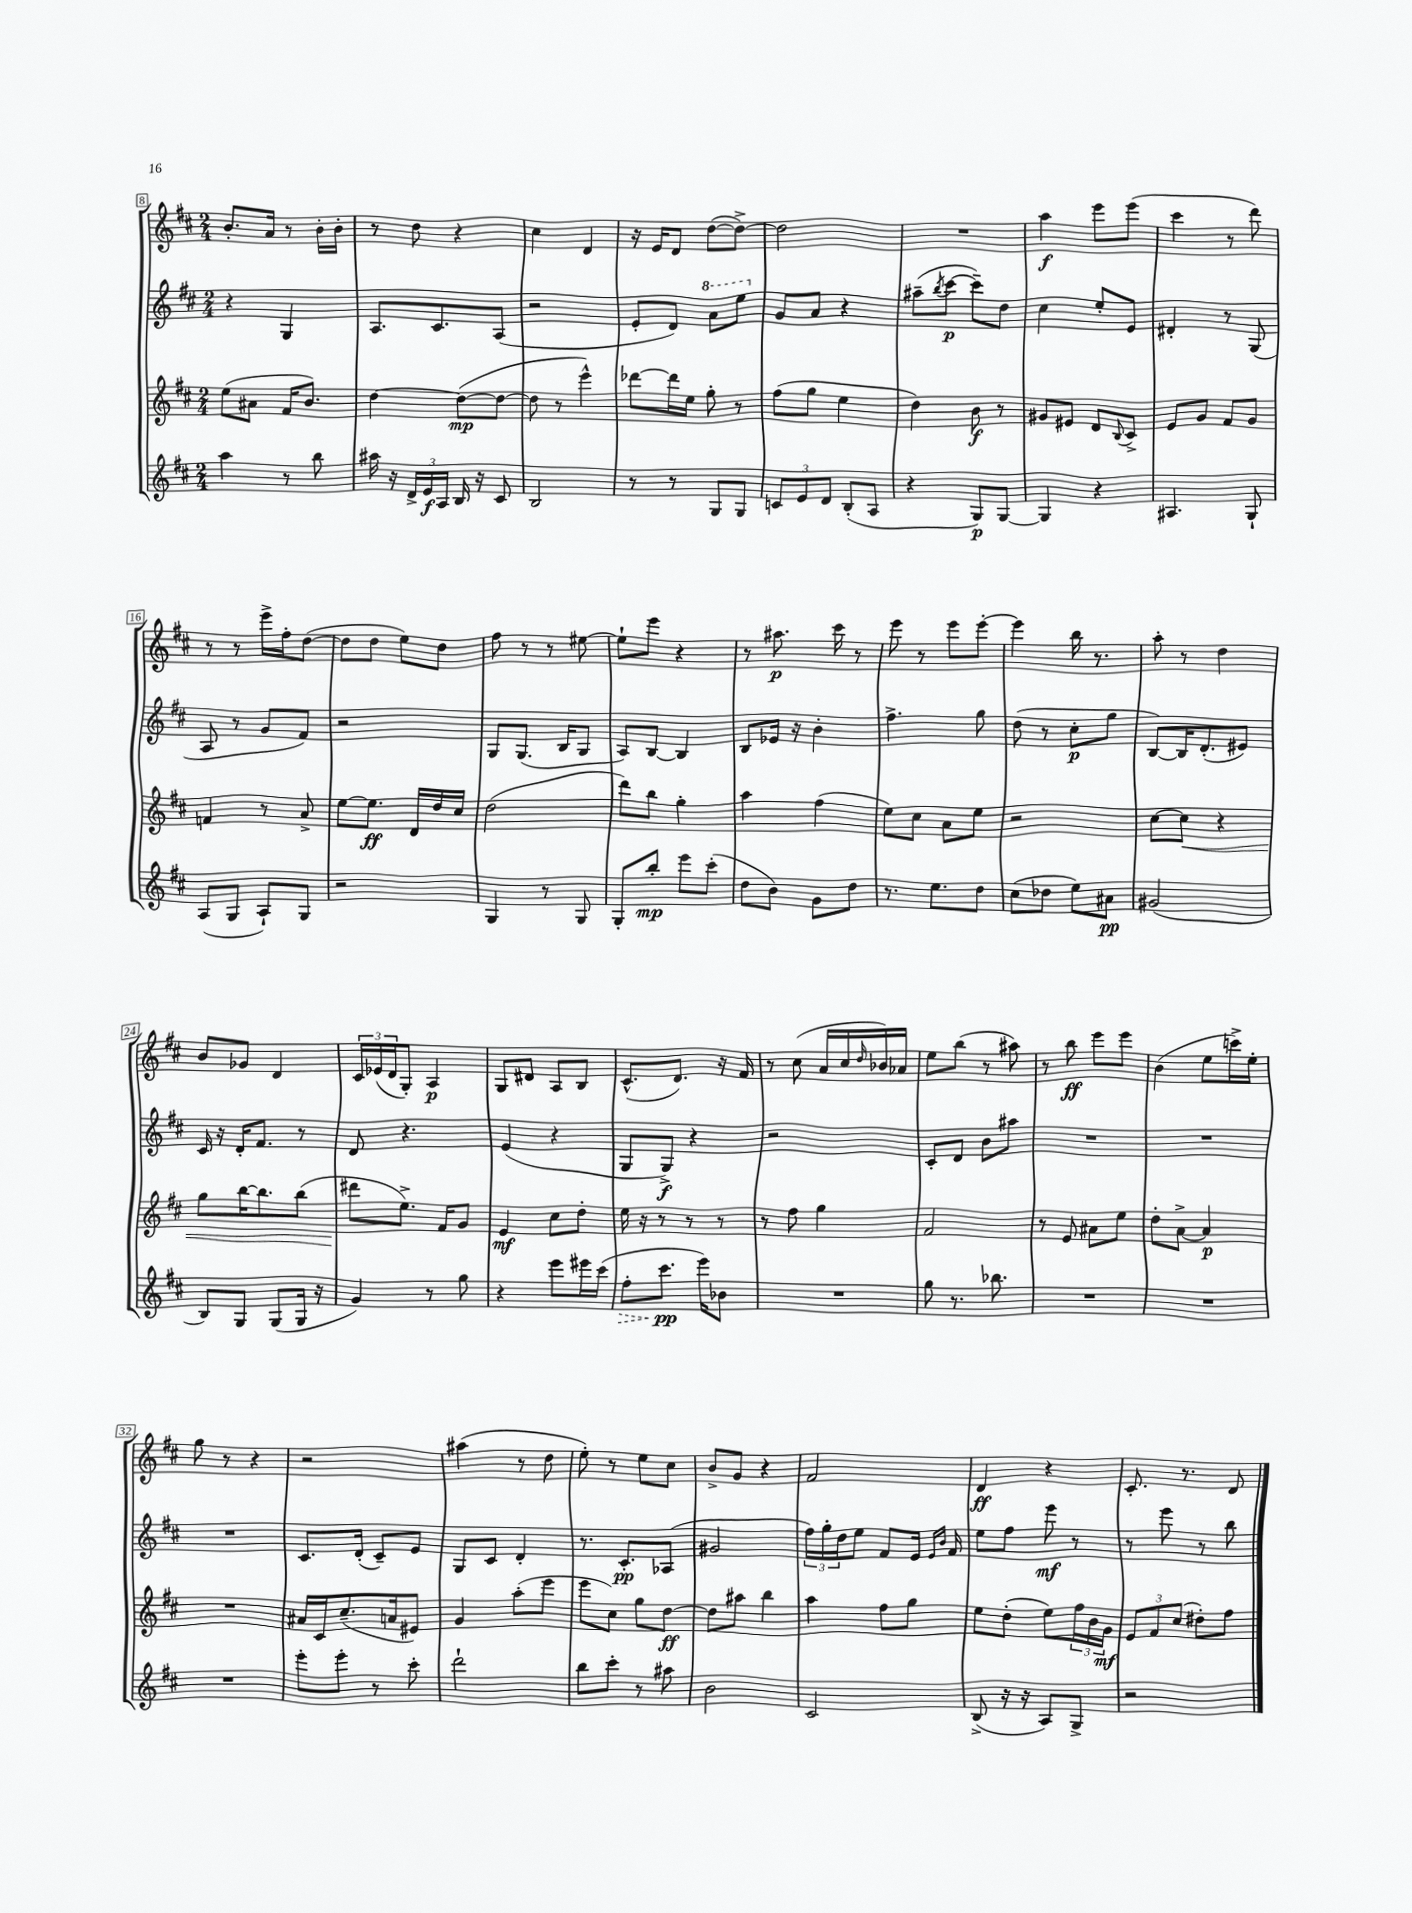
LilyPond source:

<<
\new StaffGroup <<
\new Staff = "s0" {
    \clef treble \key d \major \numericTimeSignature \time 2/4
    b'8.-. a'16 r8 b'16-. b'16-. |
    r8 d''8 r4 |
    cis''4 d'4 |
    r16 e'16 d'8 d''8~( d''8~->) |
    d''2 |
    R2 |
    a''4\f e'''8 e'''8( |
    cis'''4 r8 d'''8) |
    r8 r8 e'''16-> fis''16-. d''8~( |
    d''8 d''8 e''8) d''8 |
    fis''8 r8 r8 eis''8~ |
    eis''8-! e'''8 r4 |
    r8 ais''8.\p cis'''16 r8 |
    e'''8 r8 e'''8 e'''8~-. |
    e'''4 b''16 r8. |
    a''8-. r8 d''4 |
    b'8 ges'8 d'4 |
    \tuplet 3/2 { cis'16 ees'16( d'16 } g8-.) a4\p |
    g8 dis'8 a8 b8 |
    cis'8.-^( d'8.) r16 fis'16 |
    r8 cis''8( a'16 cis''16 \grace { d''16 } bes'16) aes'16 |
    e''8 b''8( r8 ais''8) |
    r8 b''8\ff e'''8 e'''8 |
    b'4( e''8 c'''16->) e''16-. |
    g''8 r8 r4 |
    r2 |
    ais''4( r8 d''8 |
    e''8-.) r8 e''8 cis''8 |
    b'8-> g'8 r4 |
    fis'2 |
    d'4\ff r4 |
    cis'8.-. r8. d'8 \bar "|." |
}
\new Staff = "s1" {
    \clef treble \key d \major \numericTimeSignature \time 2/4
    r4 g4 |
    a8. cis'8. a8( |
    r2 |
    e'8-. d'8) \ottava #1 a''8 e'''8 \ottava #0 |
    g'8 a'8 r4 |
    ais''8--( \acciaccatura { b''8 } cis'''8~\p cis'''8--) d''8 |
    cis''4 e''8-. e'8 |
    dis'4-. r8 g8( |
    a8 r8 g'8 fis'8) |
    r2 |
    g8 g8.( b16 g8 |
    a8) b8~ b4 |
    b8 ees'16 r16 b'4-. |
    fis''4.-> g''8 |
    d''8( r8 cis''8-.\p g''8 |
    b8~) b16 d'8.-.( eis'8) |
    cis'16 r16 d'16-. fis'8. r8 |
    d'8 r4. |
    e'4( r4 |
    g8 g8->\f) r4 |
    r2 |
    cis'8-. d'8 b'8 ais''8 |
    R2 |
    R2 |
    R2 |
    cis'8. d'16-.( cis'8--) e'8 |
    g8 cis'8 d'4-. |
    r8. cis'8.-.\pp aes8( |
    gis'2 |
    \tuplet 3/2 { fis''16) g''16-. d''16 } e''8 fis'8 e'16 \grace { e'16 b'16 } fis'16 |
    e''8 fis''8 e'''8\mf r8 |
    r8 e'''8 r8 b''8 \bar "|." |
}
\new Staff = "s2" {
    \clef treble \key d \major \numericTimeSignature \time 2/4
    e''8( ais'8 fis'16 b'8.) |
    d''4~ d''8~\mp( d''8~ |
    d''8 r8 e'''4-^) |
    des'''8~ des'''16 e''16 g''8-. r8 |
    fis''8( g''8 e''4 |
    d''4) b'8\f r8 |
    gis'8 eis'8 d'8 \appoggiatura { b8 } cis'8-> |
    e'8 g'8 fis'8 g'8 |
    f'4 r8 a'8-> |
    e''8~ e''8.\ff d'16 d''16 cis''16 |
    d''2( |
    d'''8) b''8 g''4-. |
    a''4 fis''4( |
    e''8) cis''8 a'8 e''8 |
    r2 |
    cis''8~ cis''8\< r4 |
    g''8 b''16~ b''8. b''8( |
    dis'''8\! e''8.->) fis'16 g'8 |
    e'4\mf cis''8 d''8-. |
    e''16 r16 r8 r8 r8 |
    r8 fis''8 g''4 |
    fis'2 |
    r8 e'8 ais'8 e''8 |
    d''8-. a'8~-> a'4\p |
    R2 |
    ais'16 cis'16 cis''8.--( a'16 eis'8) |
    g'4 a''8-.( e'''8 |
    e'''8 cis''8) g''8 d''8~\ff |
    d''8 ais''8 b''4 |
    a''4 fis''8 g''8 |
    e''8 d''8-.( e''8) \tuplet 3/2 { fis''16 b'16 g'16\mf } |
    \tuplet 3/2 { e'8 fis'8 cis''8( } dis''8-.) fis''8 \bar "|." |
}
\new Staff = "s3" {
    \clef treble \key d \major \numericTimeSignature \time 2/4
    a''4 r8 b''8 |
    ais''16 r16 \tuplet 3/2 { d'16-> e'16\f a16 } b16 r16 cis'8 |
    b2 |
    r8 r8 g8 g8 |
    \tuplet 3/2 { c'8 e'8 d'8 } b8-.( a8 |
    r4 g8\p) g8~ |
    g4 r4 |
    ais4. g8-! |
    a8( g8 a8-!) g8 |
    r2 |
    g4 r8 g8 |
    g8-. b''8-.\mp e'''8 cis'''8-.( |
    d''8 b'8) g'8 d''8 |
    r8. e''8. d''8 |
    cis''8( des''8 e''8) ais'8\pp |
    gis'2( |
    b8) g8 g8( g16 r16 |
    g'4) r8 g''8 |
    r4 e'''8 eis'''16 cis'''16( |
    \once \override Hairpin.style = #'dashed-line fis''8-.\> cis'''8.\pp\! e'''16) bes'8 |
    R2 |
    g''8 r8. bes''8. |
    R2 |
    R2 |
    R2 |
    e'''8-. e'''8-. r8 cis'''8-. |
    d'''2-! |
    b''8 cis'''8-. r8 ais''8 |
    b'2 |
    cis'2 |
    b8->( r16 r16 a8) g8-> |
    r2 \bar "|." |
}
>>
>>
\layout { \context { \Score currentBarNumber = #8 \override BarNumber.stencil = #(make-stencil-boxer 0.1 0.3 ly:text-interface::print) } }
